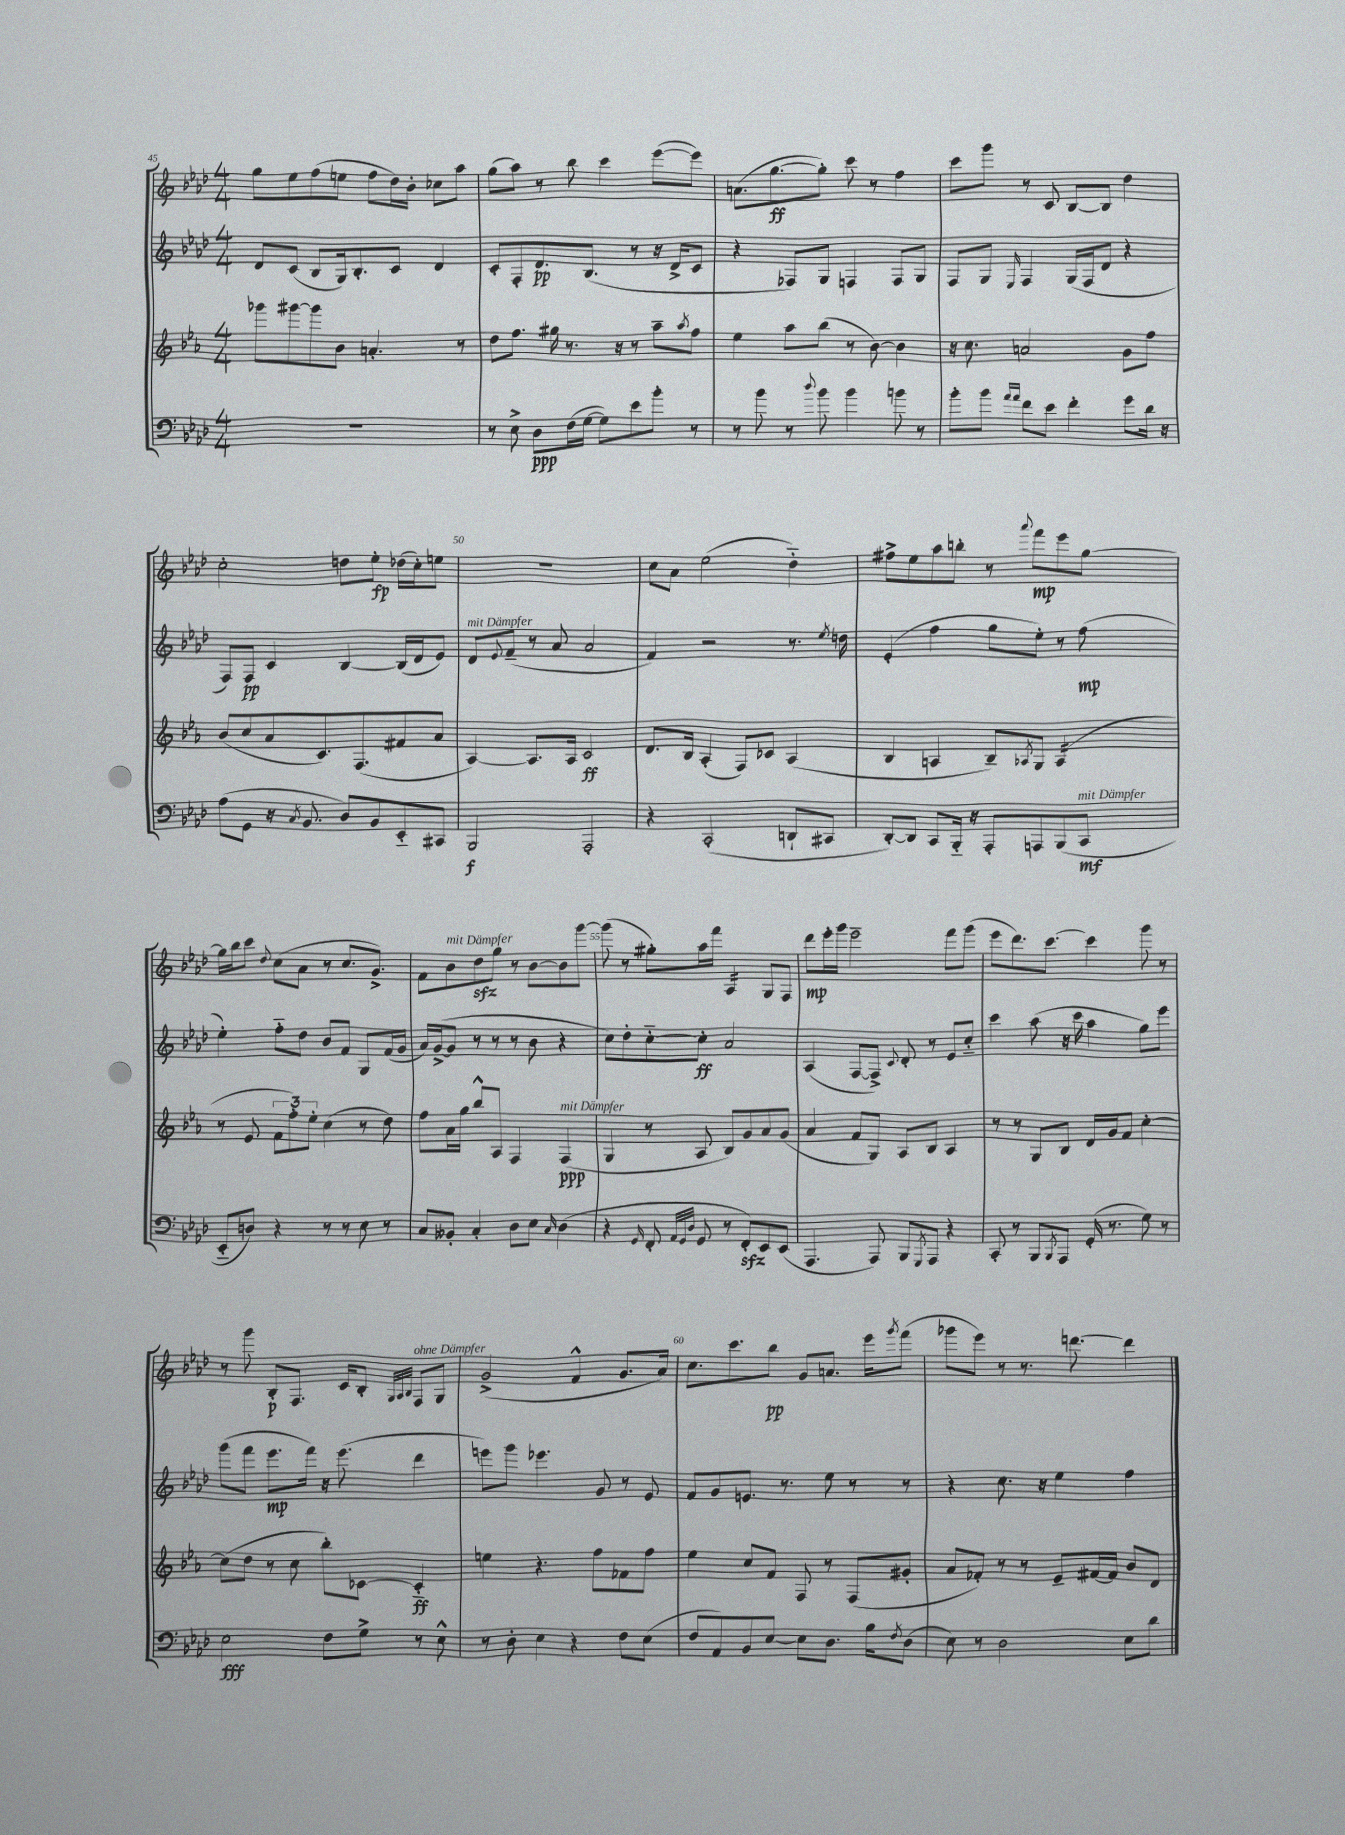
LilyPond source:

<<
\new StaffGroup <<
\new Staff = "s0" {
    \clef treble \key aes \major \numericTimeSignature \time 4/4
    g''8 ees''8 f''8( e''8 f''8 des''16) bes'16-. ces''8 aes''8 |
    g''8( aes''8) r8 bes''8 c'''4 ees'''8~( ees'''8) |
    a'8.( g''8.~\ff g''8-.) c'''8 r8 f''4 |
    c'''8 g'''8 r8 c'8 bes8~ bes8 des''4 |
    c''2-. d''8 ees''8-.\fp des''16( c''16-.) e''8 |
    R1 |
    c''8 aes'8 ees''2( des''4-_) |
    fis''8-> ees''8 aes''8 b''8-. r8 \appoggiatura { aes'''8 } f'''8\mp ees'''8 g''8~ |
    g''16 bes''16 c'''8 \appoggiatura { des''8 } c''8( aes'8 r8 c''8. g'8.->) |
    f'8 bes'8^\markup { \italic "mit Dämpfer" } des''8\sfz g''8 r8 bes'8~ bes'8 g'''8~ |
    g'''8( r8 gis''8-.) aes''16 f'''16 aes4:16 g8 f8 |
    des'''8\mp ees'''16-. g'''16 ees'''2-- f'''8 g'''8( |
    ees'''8 des'''8.) c'''8.~ c'''4 g'''8 r8 |
    r8 g'''8 bes8-.\p f8. c'16 bes8-. \grace { g32 aes32 bes32 } f8^\markup { \italic "ohne Dämpfer" } g8 |
    g'2->( f'4-^ g'8. aes'16) |
    c''8. c'''8. bes''8\pp g'8 a'8. ees'''16 \acciaccatura { g'''8 } f'''8( |
    ges'''8 ees'''8) r8 r8. d'''8.~ d'''4 \bar "|." |
}
\new Staff = "s1" {
    \clef treble \key aes \major \numericTimeSignature \time 4/4
    des'8 c'8( bes8 g16) bes8.-. c'8 des'4 |
    c'8-. f8-. des'8.\pp bes8.( r8 r16 des'16-> c'8 |
    r4 fes8) g8 f4 f8 g8 |
    f8 g8 \grace { ees16 } f4 g16( f16 des'8 r4 |
    f8) f8\pp c'4 bes4~ bes16( des'16 ees'8) |
    des'8^\markup { \italic "mit Dämpfer" } \appoggiatura { ees'8 } f'8--( r8 aes'8 aes'2 |
    f'4) r2 r8. \acciaccatura { ees''8 } d''16 |
    ees'4-.( f''4 g''8 ees''8-.) r8 f''8\mp( |
    ees''4-.) f''8-_ des''8 bes'8 f'8 g8 f'16( g'16 |
    aes'16) g'16~->( g'8 r8 r8 r8 bes'8 r4 |
    c''8) des''8-. c''8~-_ c''8-.\ff aes'2 |
    aes4( f8~ f8->) \appoggiatura { c'8 } des'8-. r8 ees'8 c''8-_ |
    c'''4 aes''8( r16 c'''16 aes''4 g''8) ees'''8 |
    g'''8( f'''8 ees'''8.\mp f'''16) r16 ees'''8.( des'''4 |
    e'''8) g'''8 ees'''4. g'8 r8 ees'8 |
    f'8 g'8 e'8. r8. ees''8 r8 r8 |
    r4 c''8. r16 ees''4 f''4 \bar "|." |
}
\new Staff = "s2" {
    \clef treble \key ees \major \numericTimeSignature \time 4/4
    ges'''8 gis'''8~ gis'''8 bes'8 a'4.-. r8 |
    d''8 f''8. gis''16 r8. r16 r8 aes''8-- \acciaccatura { aes''8 } f''8 |
    ees''4 aes''8 bes''8( r8 bes'8~) bes'4 |
    r16 c''8. a'2 g'8 f''8 |
    bes'8( c''8 aes'8 c'8.) f8.( fis'8 aes'8 |
    aes4~) aes8. aes16 c'2\ff |
    d'8. bes16 aes4-.( f8) ces'8 aes4( |
    bes4 a4 bes8--) \acciaccatura { aes8 } g8 aes4:16( |
    r8 ees'8 \tuplet 3/2 { f'8 f''8-.) ees''8-. } c''4( r8 d''8) |
    f''8 aes'16 g''16 bes''8-^ aes8 f4 f4\ppp^\markup { \italic "mit Dämpfer" }( |
    g4 r8 aes8 bes8) g'8 aes'8 g'8( |
    aes'4 f'8 g8) aes8 bes8 aes4 |
    r8 r8 g8 bes8 d'16 g'16 f'8 c''4~-. |
    c''8( d''8 r8 c''8 bes''8-.) ces'8~ ces'4-_\ff |
    e''4 r4. f''8 fes'8 f''8 |
    ees''4 c''8 f'8 f8 r8 f8( gis'8-. |
    aes'8 fes'8-.) r8 r8 ees'8-- fis'16~ fis'16 bes'8 d'8 \bar "|." |
}
\new Staff = "s3" {
    \clef bass \key aes \major \numericTimeSignature \time 4/4
    R1 |
    r8 ees8-> des8\ppp f16( g16~ g8) ees'8 bes'8-. r8 |
    r8 bes'8 r8 \appoggiatura { des''8 } bes'8 bes'4 b'8 r8 |
    bes'8-. bes'8 \grace { aes'16 aes'16 } f'8 ees'8 f'4-. g'8 des'16 r16 |
    aes8( g,8 r16 \acciaccatura { c8 } bes,8. des8) bes,8 ees,8-_ cis,8 |
    bes,,2\f aes,,2-. |
    r4 c,2-.( d,8-! cis,8 |
    des,8~-.) des,8 c,8 bes,,16-_ r16 aes,,8-. a,,8 bes,,8( c,8\mf^\markup { \italic "mit Dämpfer" } |
    ees,8-_ d8) r4 r8 r8 ees8 r8 |
    c8 beses,8-. c4-. des8 ees8 \grace { c16 } des4( |
    r4 \grace { g,16 } f,8-. \grace { aes,32 g,32 des32 } g,8 r8 f,8-.\sfz) ees,8 ees,8( |
    aes,,4. aes,,8) bes,,8 \acciaccatura { g,,8 } aes,,8 r4 |
    c,8-. r8 bes,,8 \acciaccatura { bes,,8 } aes,,8 g,16-.( r8. g8) r8 |
    ees2\fff f8 g8-> r8 ees8-^ |
    r8 des8-. ees4 r4 f8 ees8( |
    f8 aes,8) bes,8 ees8~ ees8 des8. bes16 \acciaccatura { f8 } des8( |
    ees8) r8 des2 ees8 des'8 \bar "|." |
}
>>
>>
\layout { \context { \Score currentBarNumber = #45 \override BarNumber.break-visibility = ##(#f #t #t) barNumberVisibility = #(every-nth-bar-number-visible 5) } }
